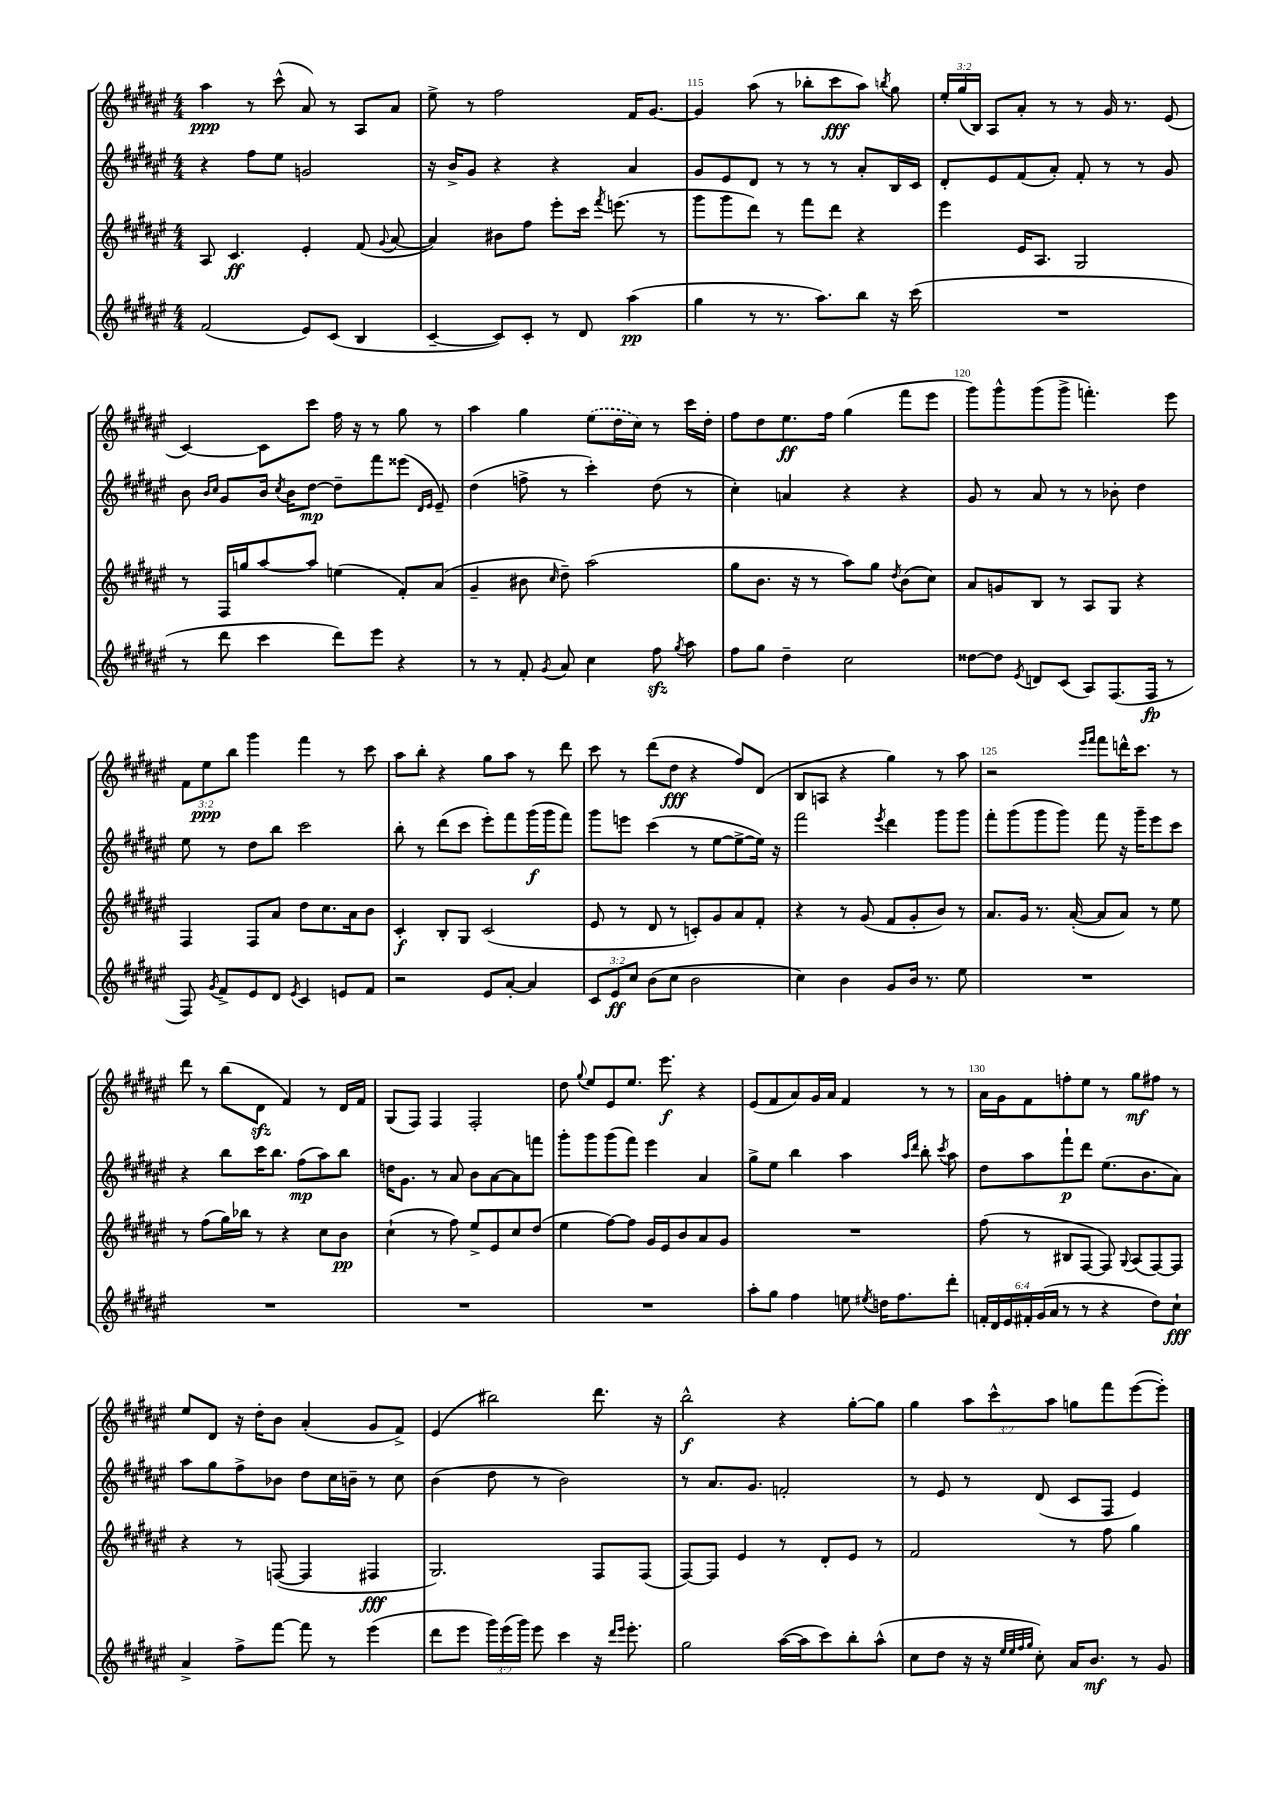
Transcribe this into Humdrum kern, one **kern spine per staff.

**kern	**dynam	**kern	**dynam	**kern	**dynam	**kern	**dynam
*part4	*part4	*part3	*part3	*part2	*part2	*part1	*part1
*staff4	*staff4	*staff3	*staff3	*staff2	*staff2	*staff1	*staff1
*clefG2	*	*clefG2	*	*clefG2	*	*clefG2	*
*k[f#c#g#d#a#e#]	*	*k[f#c#g#d#a#e#]	*	*k[f#c#g#d#a#e#]	*	*k[f#c#g#d#a#e#]	*
*M4/4	*	*M4/4	*	*M4/4	*	*M4/4	*
=113	=113	=113	=113	=113	=113	=113	=113
(2f#/	.	8A#/	.	4r	.	4aa#\	ppp
.	.	4.c#/	ff	.	.	.	.
.	.	.	.	8ff#\L	.	8r	.
.	.	.	.	8ee#\J	.	(8ccc#^^\	.
8e#/L)	.	4e#'/	.	2gn/	.	8a#/)	.
(8c#/J	.	.	.	.	.	8r	.
4B/	.	(8f#/	.	.	.	8A#/L	.
.	.	8qqg#/	.	.	.	.	.
.	.	[8a#/	.	.	.	8a#/J	.
=114	=114	=114	=114	=114	=114	=114	=114
[4c#~/	.	4a#/])	.	16r	.	8ee#^\	.
.	.	.	.	16b^/KL	.	.	.
.	.	.	.	8g#/J	.	8r	.
8c#/L])	.	8b#X\L	.	4r	.	2ff#\	.
8c#'/J	.	8ff#\J	.	.	.	.	.
8r	.	8eee#'\L	.	4r	.	.	.
8d#/	.	16ccc#\Jk	.	.	.	.	.
.	.	8qfff#/	.	.	.	.	.
.	.	(8.eeen\	.	.	.	.	.
(4aa#\	pp	.	.	4a#/	.	16f#/KL	.
.	.	.	.	.	.	[8.g#/J	.
.	.	8r	.	.	.	.	.
=115	=115	=115	=115	=115	=115	=115	=115
4gg#\	.	8ggg#\L	.	8g#/L	.	4g#/]	.
.	.	8ggg#\	.	8e#/	.	.	.
8r	.	8ddd#\J)	.	8d#/J	.	(8aa#\	.
8.r	.	8r	.	8r	.	8r	.
.	.	8fff#\L	.	8r	.	8bb-X'\L	.
8.aa#\L)	.	.	.	.	.	.	.
.	.	8ddd#\J	.	8r	.	8ccc#\	fff
8bb\J	.	4r	.	8a#'/L	.	8aa#\J)	.
.	.	.	.	.	.	8qbbn/	.
16r	.	.	.	16B/L	.	8gg#\	.
(16ccc#\	.	.	.	16c#/JJ	.	.	.
=116	=116	=116	=116	=116	=116	=116	=116
1r	.	4eee#\	.	8d#'/L	.	24ee#'/LL	.
.	.	.	.	.	.	(24gg#/	.
.	.	.	.	.	.	24B/JJ)	.
.	.	.	.	8e#/	.	8A#/L	.
.	.	16e#/KL	.	(8f#/	.	8a#'/J	.
.	.	8.A#/J	.	.	.	.	.
.	.	.	.	8a#'/J)	.	8r	.
.	.	2G#/	.	8f#'/	.	8r	.
.	.	.	.	8r	.	16g#/	.
.	.	.	.	.	.	8.r	.
.	.	.	.	8r	.	.	.
.	.	.	.	8g#/	.	(8e#/	.
!!LO:LB:g=z
=117	=117	=117	=117	=117	=117	=117	=117
8r	.	8r	.	8b\	.	[4c#/)	.
.	.	.	.	16qqb/LL	.	.	.
.	.	.	.	16qqcc#/JJ	.	.	.
8ddd#\	.	16F#/LL	.	8g#/L	.	.	.
.	.	16ggn/J	.	.	.	.	.
4ccc#\	.	[8aa#/	.	16b/Jk	.	8c#\L]	.
.	.	.	.	8qcc#/	.	.	.
.	.	.	.	16b\KL	.	.	.
.	.	8aa#/J]	.	[8dd#\J	mp	8ccc#\J	.
8ddd#\L)	.	(4een\	.	8dd#~\L]	.	16ff#\	.
.	.	.	.	.	.	16r	.
8eee#\J	.	.	.	8fff#\	.	8r	.
4r	.	8f#'/L)	.	(8eee##X\J	.	8gg#\	.
.	.	.	.	16qqd#/LL	.	.	.
.	.	.	.	16qqe#/JJ	.	.	.
.	.	(8a#/J	.	8e#~/)	.	8r	.
=118	=118	=118	=118	=118	=118	=118	=118
8r	.	4g#~/	.	(4dd#\	.	4aa#\	.
8r	.	.	.	.	.	.	.
8f#'/	.	8b#X\	.	8ffn^\	.	4gg#\	.
8qg#/	.	16qqcc#/	.	.	.	.	.
8a#/	.	8dd#~\)	.	8r	.	.	.
4cc#\	.	(2aa#\	.	4ccc#'\)	.	(8ee#\L	.
.	.	.	.	.	.	16dd#\L	.
.	.	.	.	.	.	16cc#\JJ)	.
8ff#zz\	.	.	.	(8dd#\	.	8r	.
8qgg#/	.	.	.	.	.	.	.
8aa#\	.	.	.	8r	.	16ccc#\LL	.
.	.	.	.	.	.	16dd#'\JJ	.
=119	=119	=119	=119	=119	=119	=119	=119
8ff#\L	.	8gg#\L	.	4cc#'\)	.	8ff#\L	.
8gg#\J	.	8.b\J	.	.	.	8dd#\	.
4dd#~\	.	.	.	4an/	.	8.ee#\	ff
.	.	16r	.	.	.	.	.
.	.	8r	.	.	.	.	.
.	.	.	.	.	.	16ff#\Jk	.
2cc#\	.	8aa#\L)	.	4r	.	(4gg#\	.
.	.	8gg#\J	.	.	.	.	.
.	.	8qdd#/	.	.	.	.	.
.	.	(8b\L	.	4r	.	8fff#\L	.
.	.	8cc#\J)	.	.	.	8eee#\J	.
=120	=120	=120	=120	=120	=120	=120	=120
[8dd##X\L	.	8a#/L	.	8g#/	.	8ggg#\L)	.
8dd##\J]	.	8gn/	.	8r	.	8ggg#^^\	.
8qe#/	.	.	.	.	.	.	.
8dn/L	.	8B/J	.	8a#/	.	(8ggg#\	.
(8c#/J	.	8r	.	8r	.	8ggg#^\J	.
8A#/L)	.	8A#/L	.	8r	.	4.fffn'\)	.
(8.F#/	.	8G#/J	.	8b-X'\	.	.	.
.	.	4r	.	4dd#\	.	.	.
16F#/Jk	fp	.	.	.	.	.	.
8r	.	.	.	.	.	8eee#\	.
!!LO:LB:g=z
=121	=121	=121	=121	=121	=121	=121	=121
8F#/)	.	4F#/	.	8ee#\	.	12f#\L	.
.	.	.	.	.	.	12ee#\	ppp
8qg#/	.	.	.	.	.	.	.
8f#^/L	.	.	.	8r	.	.	.
.	.	.	.	.	.	12bb\J	.
8e#/	.	8F#/L	.	8dd#\L	.	4ggg#\	.
8d#/J	.	8a#/J	.	8bb\J	.	.	.
8qe#/	.	.	.	.	.	.	.
4c#/	.	8dd#\L	.	2ccc#\	.	4fff#\	.
.	.	8.cc#\	.	.	.	.	.
8en/L	.	.	.	.	.	8r	.
.	.	16a#\k	.	.	.	.	.
8f#/J	.	8b\J	.	.	.	8ccc#\	.
=122	=122	=122	=122	=122	=122	=122	=122
2r	.	4c#'/	f	8bb'\	.	8aa#\L	.
.	.	.	.	8r	.	8bb'\J	.
.	.	8B'/L	.	(8ddd#\L	.	4r	.
.	.	8G#/J	.	8ccc#\J	.	.	.
8e#/L	.	(2c#/	.	8eee#'\L)	.	8gg#\L	.
[8a#'/J	.	.	.	8fff#\	.	8aa#\J	.
4a#/]	.	.	.	(16ggg#\L	f	8r	.
.	.	.	.	16ggg#\J	.	.	.
.	.	.	.	8fff#\J)	.	8ddd#\	.
=123	=123	=123	=123	=123	=123	=123	=123
12c#/L	.	8e#/	.	8ggg#\L	.	8ccc#\	.
12e#/	ff	.	.	.	.	.	.
.	.	8r	.	8eeen\J	.	8r	.
12cc#/J	.	.	.	.	.	.	.
(8b\L	.	8d#/	.	(4ccc#\	.	(8ddd#\L	.
8cc#\J	.	8r	.	.	.	8dd#\J	fff
2b\	.	8cn'/L)	.	8r	.	4r	.
.	.	8g#/	.	[8ee#\L	.	.	.
.	.	8a#/	.	8ee#^\_	.	8ff#/L)	.
.	.	8f#'/J	.	16ee#\Jk])	.	(8d#/J	.
.	.	.	.	16r	.	.	.
=124	=124	=124	=124	=124	=124	=124	=124
4cc#\)	.	4r	.	2fff#\	.	8B/L	.
.	.	.	.	.	.	8An/J	.
4b\	.	8r	.	.	.	4r	.
.	.	(8g#/	.	.	.	.	.
.	.	.	.	8qeee#/	.	.	.
8g#/L	.	8f#/L	.	4ddd#\	.	4gg#\)	.
16b/Jk	.	8g#'/	.	.	.	.	.
8.r	.	.	.	.	.	.	.
.	.	8b/J)	.	8ggg#\L	.	8r	.
8ee#\	.	8r	.	8ggg#\J	.	8aa#\	.
=125	=125	=125	=125	=125	=125	=125	=125
1r	.	8.a#/L	.	8fff#'\L	.	2r	.
.	.	.	.	(8ggg#\	.	.	.
.	.	16g#/Jk	.	.	.	.	.
.	.	8.r	.	8ggg#\	.	.	.
.	.	.	.	8ggg#\J)	.	.	.
.	.	([16a#'/	.	.	.	.	.
.	.	.	.	.	.	16qqeee#/LL	.
.	.	.	.	.	.	16qqfff#/JJ	.
.	.	8a#/L]	.	8fff#\	.	8fff#\L	.
.	.	8a#/J)	.	16r	.	16dddn^^\K	.
.	.	.	.	16ggg#~\KL	.	8.ccc#\J	.
.	.	8r	.	8eee#\	.	.	.
.	.	8ee#\	.	8ccc#\J	.	8r	.
!!LO:LB:g=z
=126	=126	=126	=126	=126	=126	=126	=126
1r	.	8r	.	4r	.	8ddd#\	.
.	.	(8ff#\L	.	.	.	8r	.
.	.	16gg#\L)	.	8bb\L	.	(8bb\L	.
.	.	16bb-X\JJ	.	.	.	.	.
.	.	8r	.	16ccc#\K	.	8d#zz\J	.
.	.	.	.	8.bb\J	.	.	.
.	.	4r	.	.	.	4f#/)	.
.	.	.	.	(8ff#\L	mp	.	.
.	.	8cc#\L	.	8aa#\)	.	8r	.
.	.	8b\J	pp	8bb\J	.	16d#/LL	.
.	.	.	.	.	.	16f#/JJ	.
=127	=127	=127	=127	=127	=127	=127	=127
1r	.	(4cc#`\	.	16ddn\KL	.	(8G#/L	.
.	.	.	.	8.g#\J	.	.	.
.	.	.	.	.	.	8F#/J)	.
.	.	8r	.	8r	.	4F#/	.
.	.	8ff#\)	.	8a#/	.	.	.
.	.	8ee#^/L	.	8b\L	.	2F#'/	.
.	.	8e#/	.	[8a#\	.	.	.
.	.	8cc#/	.	8a#\]	.	.	.
.	.	(8dd#/J	.	8fffn\J	.	.	.
=128	=128	=128	=128	=128	=128	=128	=128
1r	.	4ee#\	.	8ggg#'\L	.	8dd#\	.
.	.	.	.	.	.	8qqgg#/	.
.	.	.	.	8ggg#\	.	8ee#/L	.
.	.	[8ff#\L)	.	(8ggg#\	.	8e#/	.
.	.	8ff#\J]	.	8fff#\J)	.	8.ee#/J	.
.	.	16g#/LL	.	4eee#\	.	.	.
.	.	16e#/J	.	.	.	8.eee#\	f
.	.	8b/	.	.	.	.	.
.	.	8a#/	.	4a#/	.	4r	.
.	.	8g#/J	.	.	.	.	.
=129	=129	=129	=129	=129	=129	=129	=129
8aa#'\L	.	1r	.	8gg#^\L	.	(8e#/L	.
8gg#\J	.	.	.	8ee#\J	.	8f#/	.
4ff#\	.	.	.	4bb\	.	8a#/)	.
.	.	.	.	.	.	16g#/L	.
.	.	.	.	.	.	16a#/JJ	.
8een\	.	.	.	4aa#\	.	4f#/	.
8qee#X/	.	.	.	.	.	.	.
16ddn\KL	.	.	.	.	.	.	.
8.ff#\	.	.	.	.	.	.	.
.	.	.	.	16qqaa#/LL	.	.	.
.	.	.	.	16qqddd#/JJ	.	.	.
.	.	.	.	8bb'\	.	8r	.
.	.	.	.	8qccc#/	.	.	.
8ddd#'\J	.	.	.	8aa#\	.	8r	.
=130	=130	=130	=130	=130	=130	=130	=130
24fn'/LL	.	(8ff#\	.	8dd#\L	.	16a#\LL	.
24d#/	.	.	.	.	.	.	.
.	.	.	.	.	.	16g#\J	.
24e#/	.	.	.	.	.	.	.
24f#X'/	.	8r	.	8aa#\	.	8f#\	.
(24g#/	.	.	.	.	.	.	.
24a#/JJ	.	.	.	.	.	.	.
8r	.	8B#X/L	.	8fff#`\	p	8ffn'\	.
8r	.	[8F#/J	.	8ddd#\J	.	8ee#\J	.
4r	.	8F#/])	.	(8.ee#\L	.	8r	.
.	.	8qqG#/	.	.	.	.	.
.	.	(8A#/L	.	.	.	8gg#\L	mf
.	.	.	.	8.b\	.	.	.
8dd#\L)	.	[8F#/)	.	.	.	8ff#X\J	.
8cc#`\J	fff	8F#/J]	.	8a#\J)	.	8r	.
!!LO:LB:g=z
=131	=131	=131	=131	=131	=131	=131	=131
4a#^/	.	4r	.	8aa#\L	.	8ee#/L	.
.	.	.	.	8gg#\	.	8d#/J	.
8ff#^\L	.	8r	.	8ff#^\	.	16r	.
.	.	.	.	.	.	16dd#'\KL	.
[8fff#\J	.	([8Fn/	.	8b-X\J	.	8b\J	.
8fff#\]	.	4F/]	.	8dd#\L	.	(4a#'/	.
8r	.	.	.	16cc#\L	.	.	.
.	.	.	.	16bn~\JJ	.	.	.
(4eee#\	.	4F#X/	fff	8r	.	8g#/L	.
.	.	.	.	8cc#\	.	8f#^/J)	.
=132	=132	=132	=132	=132	=132	=132	=132
8ddd#\L	.	2.G#/)	.	(4b\	.	(4e#/	.
8eee#\J	.	.	.	.	.	.	.
24ggg#\LL)	.	.	.	8dd#\	.	2bb#X\)	.
(24eee#\	.	.	.	.	.	.	.
24ggg#\JJ)	.	.	.	.	.	.	.
8eee#\	.	.	.	8r	.	.	.
4ccc#\	.	.	.	2b\)	.	.	.
16r	.	8F#/L	.	.	.	8.ddd#\	.
16qqddd#/LL	.	.	.	.	.	.	.
16qqeee#/JJ	.	.	.	.	.	.	.
8.eee#'\	.	.	.	.	.	.	.
.	.	(8F#/J	.	.	.	.	.
.	.	.	.	.	.	16r	.
=133	=133	=133	=133	=133	=133	=133	=133
2gg#\	.	[8F#/L)	.	8r	.	2bb^^\	f
.	.	8F#/J]	.	8.a#/L	.	.	.
.	.	4e#/	.	.	.	.	.
.	.	.	.	8.g#/J	.	.	.
([16aa#\LL	.	8r	.	2fn'/	.	4r	.
16aa#\J]	.	.	.	.	.	.	.
8ccc#\)	.	8d#'/L	.	.	.	.	.
8bb'\	.	8e#/J	.	.	.	[8gg#'\L	.
(8aa#^^\J	.	8r	.	.	.	8gg#\J]	.
=134	=134	=134	=134	=134	=134	=134	=134
8cc#\L	.	2f#/	.	8r	.	4gg#\	.
8dd#\J	.	.	.	8e#/	.	.	.
16r	.	.	.	8r	.	12aa#\L	.
16r	.	.	.	.	.	.	.
.	.	.	.	.	.	12ccc#^^\	.
32qqee#/LLL	.	.	.	.	.	.	.
32qqee#/	.	.	.	.	.	.	.
32qqff#/	.	.	.	.	.	.	.
32qqgg#/JJJ	.	.	.	.	.	.	.
8cc#'\)	.	.	.	(8d#/	.	.	.
.	.	.	.	.	.	12aa#\J	.
16a#/KL	.	8r	.	8c#/L	.	8ggn\L	.
8.b/J	mf	.	.	.	.	.	.
.	.	8ff#\	.	8F#/J	.	8fff#\	.
8r	.	4gg#\	.	4e#/)	.	([8eee#\	.
8g#/	.	.	.	.	.	8eee#'\J])	.
==	==	==	==	==	==	==	==
*-	*-	*-	*-	*-	*-	*-	*-
